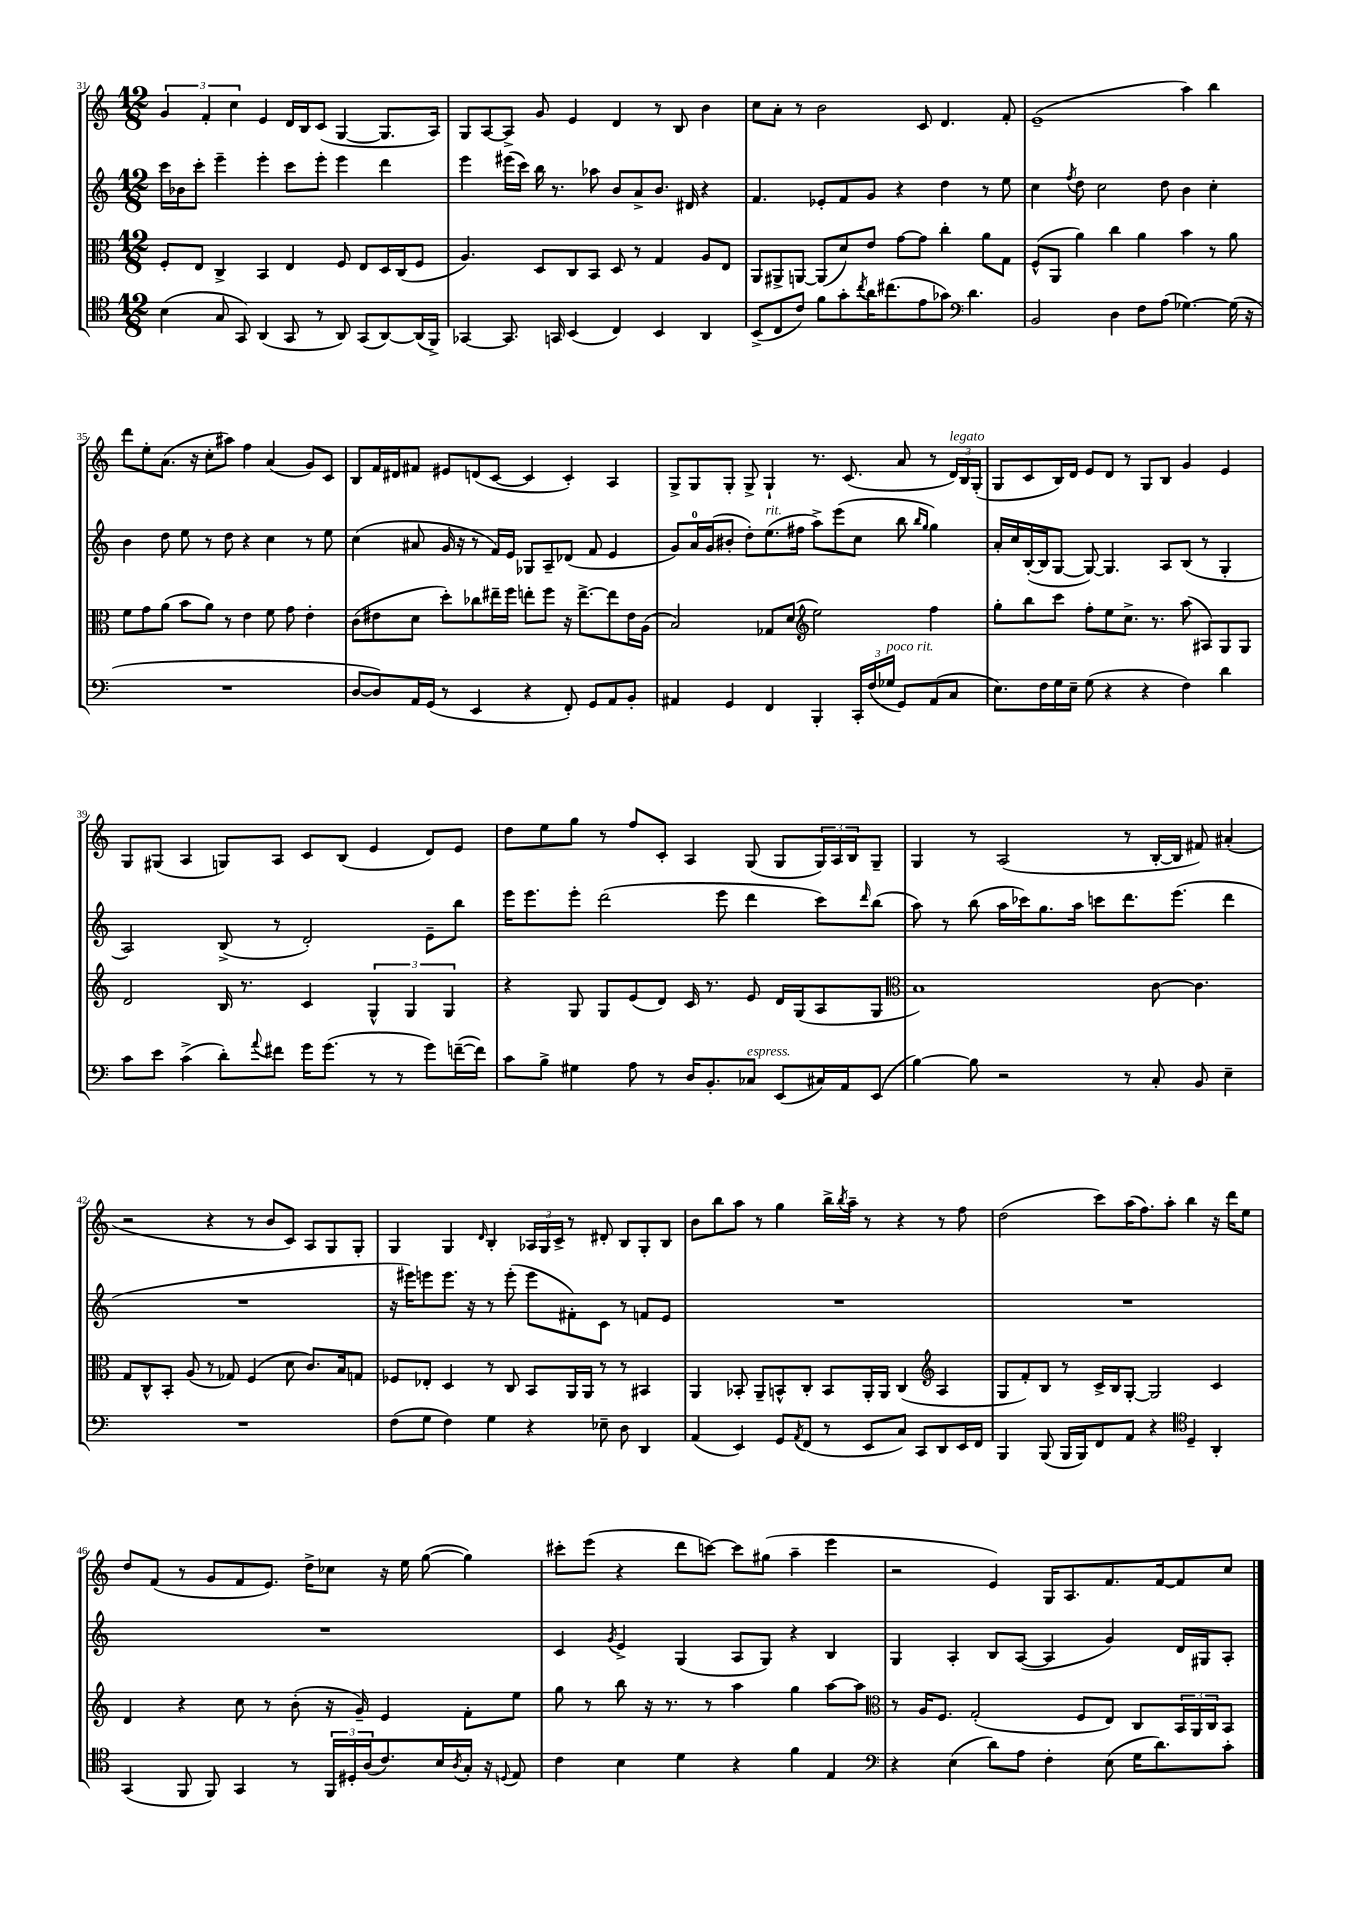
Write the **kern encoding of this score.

**kern	**kern	**kern	**kern
*staff4	*staff3	*staff2	*staff1
*clefC4	*clefC3	*clefG2	*clefG2
*k[]	*k[]	*k[]	*k[]
*M12/8	*M12/8	*M12/8	*M12/8
(4B	8F'	16ccc	6g
.	.	16b-	.
.	8E	8ccc'	.
.	.	.	6f'
8G	4C^	4eee~	.
.	.	.	6cc
8GG)	.	.	.
(4AA	4BB	4eee'	4e
8GG	4E	8ccc	16d
.	.	.	16B
8r	.	8eee'	(8c
8AA)	8F	4eee	[4G
(8GG	8E	.	.
[8AA)	16D	4ddd	8.G]
.	(16C	.	.
(16AA]	8F	.	.
16FF^)	.	.	16A)
=	=	=	=
[4GG-	4.A)	4eee	8G
.	.	.	[8A
8.GG-]	.	(16eee#	8A^]
.	.	16ccc)	.
.	8D	16bb	8g
16GG	.	8.r	.
(4BB	8C	.	4e
.	8BB	8aa-	.
4C)	8D	8b	4d
.	8r	8a^	.
4BB	4G	8.b	8r
.	.	.	8B
.	.	16d#	.
4AA	8A	4r	4b
.	8E	.	.
=	=	=	=
(8BB^	8AA	4.f	8cc
8C	8AA#^	.	8a'
8c)	[8AA	.	8r
8f	(8AA]	8e-'	2b
8g'	8d)	8f	.
8qcc	.	.	.
16a	8e	8g	.
(8.cc#	.	.	.
.	[8g	4r	.
8e	8g]	.	8c
8g-)	4cc'	4dd	4.d
*clefF4	*	*	*
4.d	.	.	.
.	8a	8r	.
.	8G	8ee	8f'
=	=	=	=
2BB	(8F^^	4cc	(1e~
.	8AA	.	.
.	.	8qff	.
.	4a)	8dd	.
.	.	2cc	.
4D	4cc	.	.
8F	4a	.	.
(8A	.	8dd	.
[4.G-)	4b	4b	4aa)
.	8r	4cc'	4bb
(16G-]	8a	.	.
16r	.	.	.
=	=	=	=
1.r	8f	4b	8ddd
.	8g	.	8ee'
.	(8a	8dd	(8.a
.	8b	8ee	.
.	.	.	16r
.	8a)	8r	8cc'
.	8r	8dd	8aa#)
.	4e	4r	4ff
.	8f	4cc	(4a
.	8g	.	.
.	4e'	8r	8g)
.	.	8ee	8c
=	=	=	=
[8D	(8c	(4cc	8B
8D])	8e#	.	16f
.	.	.	16d#
16AA	8d	8a#	8f#
(16GG	.	.	.
8r	8dd')	16g	8e#
.	.	16r	.
4EE	8cc-	8r	(8d
.	16ee#~	16f)	[8c
.	16ff	16e	.
4r	8ee'	8G-	4c]
.	8ff	8A~	.
8FF')	16r	(8d-	4c')
.	[8.ee^	.	.
8GG	.	8f	.
8AA	8ee]	4e	4A
8BB'	16e#	.	.
.	(16A	.	.
=	=	=	=
4AA#	2B)	8g)	8G^
.	.	16a	8G
.	.	(16g	.
4GG	.	8b#'	8G'
.	.	8dd')	8G^
4FF	8G-	(8.ee	4G`
.	(8d	.	.
.	.	16ff#	.
*	*clefG2	*	*
4BBB'	2ee)	8aa^)	8.r
.	.	(8eee	.
.	.	.	(8.c
24CC'	.	8cc	.
(24F	.	.	.
24G-	.	.	.
8GG)	.	8bb	8a
.	.	16qqbb	.
.	.	16qqgg	.
(8AA#	4ff	4gg)	8r
8C	.	.	24d)
.	.	.	24B
.	.	.	(24G'
=	=	=	=
8.E)	8gg'	16a'	8G
.	.	16cc	.
.	8bb	([16B'	8c
16F	.	16B]	.
16G	8ccc	[8G	16B)
16E~	.	.	16d
(8G	8ff'	8G_)	8e
4r	8ee	4.G]	8d
.	8.cc^	.	8r
4r	.	.	8G
.	8.r	.	.
.	.	8A	8B
4F)	(8aa	(8B	4g
.	8A#)	8r	.
4d	8G	4G'	4e
.	8G	.	.
=	=	=	=
8c	2d	2A)	8G
8e	.	.	(8G#
(4c^	.	.	4A
8d')	16B	(8B^	8G)
.	8.r	.	.
8qqa	.	.	.
8f#	.	8r	8A
16g	4c	2d')	8c
(8.g	.	.	.
.	.	.	(8B
8r	6G^^	.	4e
8r	.	.	.
.	6G	.	.
8g)	.	8e~	8d)
.	6G	.	.
([16f~	.	8bb	8e
16f])	.	.	.
=	=	=	=
8c	4r	16eee	8dd
.	.	8.eee	.
8B^	.	.	8ee
4G#	8G	8eee'	8gg
.	8G	(2ddd	8r
8A	(8e	.	8ff
8r	8d)	.	8c'
16D	16c	.	4A
8.BB'	8.r	.	.
.	.	8eee	.
8C-	8e	4ddd	(8G
(8EE	16d	.	8G
.	(16G	.	.
16C#)	8A	8ccc)	24G)
.	.	.	24A
16AA	.	.	.
.	.	.	24B
.	.	16qqddd	.
(8EE	8G	(8bb	8G~
=	=	=	=
*	*clefC3	*	*
[4B)	1B)	8aa)	4G
.	.	8r	.
8B]	.	(8bb	8r
2r	.	16aa	(2A
.	.	16ccc-)	.
.	.	8.gg	.
.	.	16aa	.
.	.	8ccc	.
8r	.	8.ddd	8r
8C'	[8c	.	[16B'
.	.	(8.eee	16B]
8BB	4.c]	.	8f#)
4E~	.	4ddd	(4a#'
=	=	=	=
1.r	8G	1.r	2r
.	8C^^	.	.
.	8BB'	.	.
.	(8A	.	.
.	8r	.	4r
.	8G-)	.	.
.	(4F	.	8r
.	.	.	8b
.	8d	.	8c)
.	8.c)	.	8A
.	.	.	8G
.	16B	.	.
.	8G	.	8G'
=	=	=	=
(8F	8F-	16r	4G
.	.	16eee#)	.
8G	8E-'	8eee	.
4F)	4D	8.eee	4G
.	.	16r	.
.	.	.	16qqd
4G	8r	8r	4B'
.	8C	(8eee'	.
4r	8BB	8eee	24A-
.	.	.	24G
.	.	.	24c^
.	16AA	8f#')	8r
.	16AA	.	.
8E-~	8r	8c	8d#'
8D	8r	8r	8B
4DD	4BB#	8f	8G'
.	.	8e	8B
=	=	=	=
(4AA	4AA	1.r	8b
.	.	.	8bb
4EE)	8BB-'	.	8aa
.	8AA~	.	8r
8GG	8BB^^	.	4gg
8qAA	.	.	.
(8FF	8C'	.	.
8r	8BB	.	16bb^
.	.	.	8qbb
.	.	.	16aa~
8EE	16AA'	.	8r
.	16AA	.	.
8C)	(4C	.	4r
8CC	.	.	.
*	*clefG2	*	*
8DD	4A	.	8r
16EE	.	.	8ff
16FF	.	.	.
=	=	=	=
4BBB	8G	1.r	(2dd
.	8f')	.	.
(8BBB	8B	.	.
16BBB	8r	.	.
16BBB)	.	.	.
8FF	16c^	.	8ccc)
.	16B	.	.
8AA	[8G'	.	(16aa
.	.	.	8.ff)
4r	2G]	.	.
.	.	.	8aa'
*clefC4	*	*	*
4D~	.	.	4bb
4AA'	4c	.	16r
.	.	.	16ddd
.	.	.	8ee
=	=	=	=
(4GG	4d	1.r	8dd
.	.	.	(8f
8FF	4r	.	8r
8FF)	.	.	8g
4GG	8cc	.	8f
.	8r	.	8.e)
8r	(8b'	.	.
.	.	.	16dd^
24FF	16r	.	8cc-
24D#'	.	.	.
.	16g~)	.	.
(24A	.	.	.
8.c)	4e	.	16r
.	.	.	16ee
.	.	.	([8gg
16B	.	.	.
8qA	.	.	.
16G'	8f'	.	4gg])
16r	.	.	.
8qqD	.	.	.
8E	8ee	.	.
=	=	=	=
4c	8gg	4c	8ccc#'
.	8r	.	(8eee
.	.	8qg	.
4B	8bb	4e^	4r
.	16r	.	.
.	8.r	.	.
4d	.	(4G	8ddd
.	8r	.	[8ccc)
4r	4aa	8A	8ccc]
.	.	8G)	(8gg#
4f	4gg	4r	4aa~
4E	[8aa	4B	4eee
.	8aa]	.	.
=	=	=	=
*clefF4	*clefC3	*	*
4r	8r	4G	2r
.	16A	.	.
.	8.F	.	.
(4E	.	4A'	.
.	(2G'	.	.
8d)	.	8B	4e)
8A	.	([8A	.
4F'	.	4A]	16G
.	.	.	8.A
.	8F	.	.
(8E	8E)	4g)	8.f
16G	8C	.	.
8.d)	.	.	[16f
.	24BB	16d	8f]
.	24AA	.	.
.	.	16G#	.
.	24C	.	.
8c'	8BB	8A'	8cc
==	==	==	==
*-	*-	*-	*-
